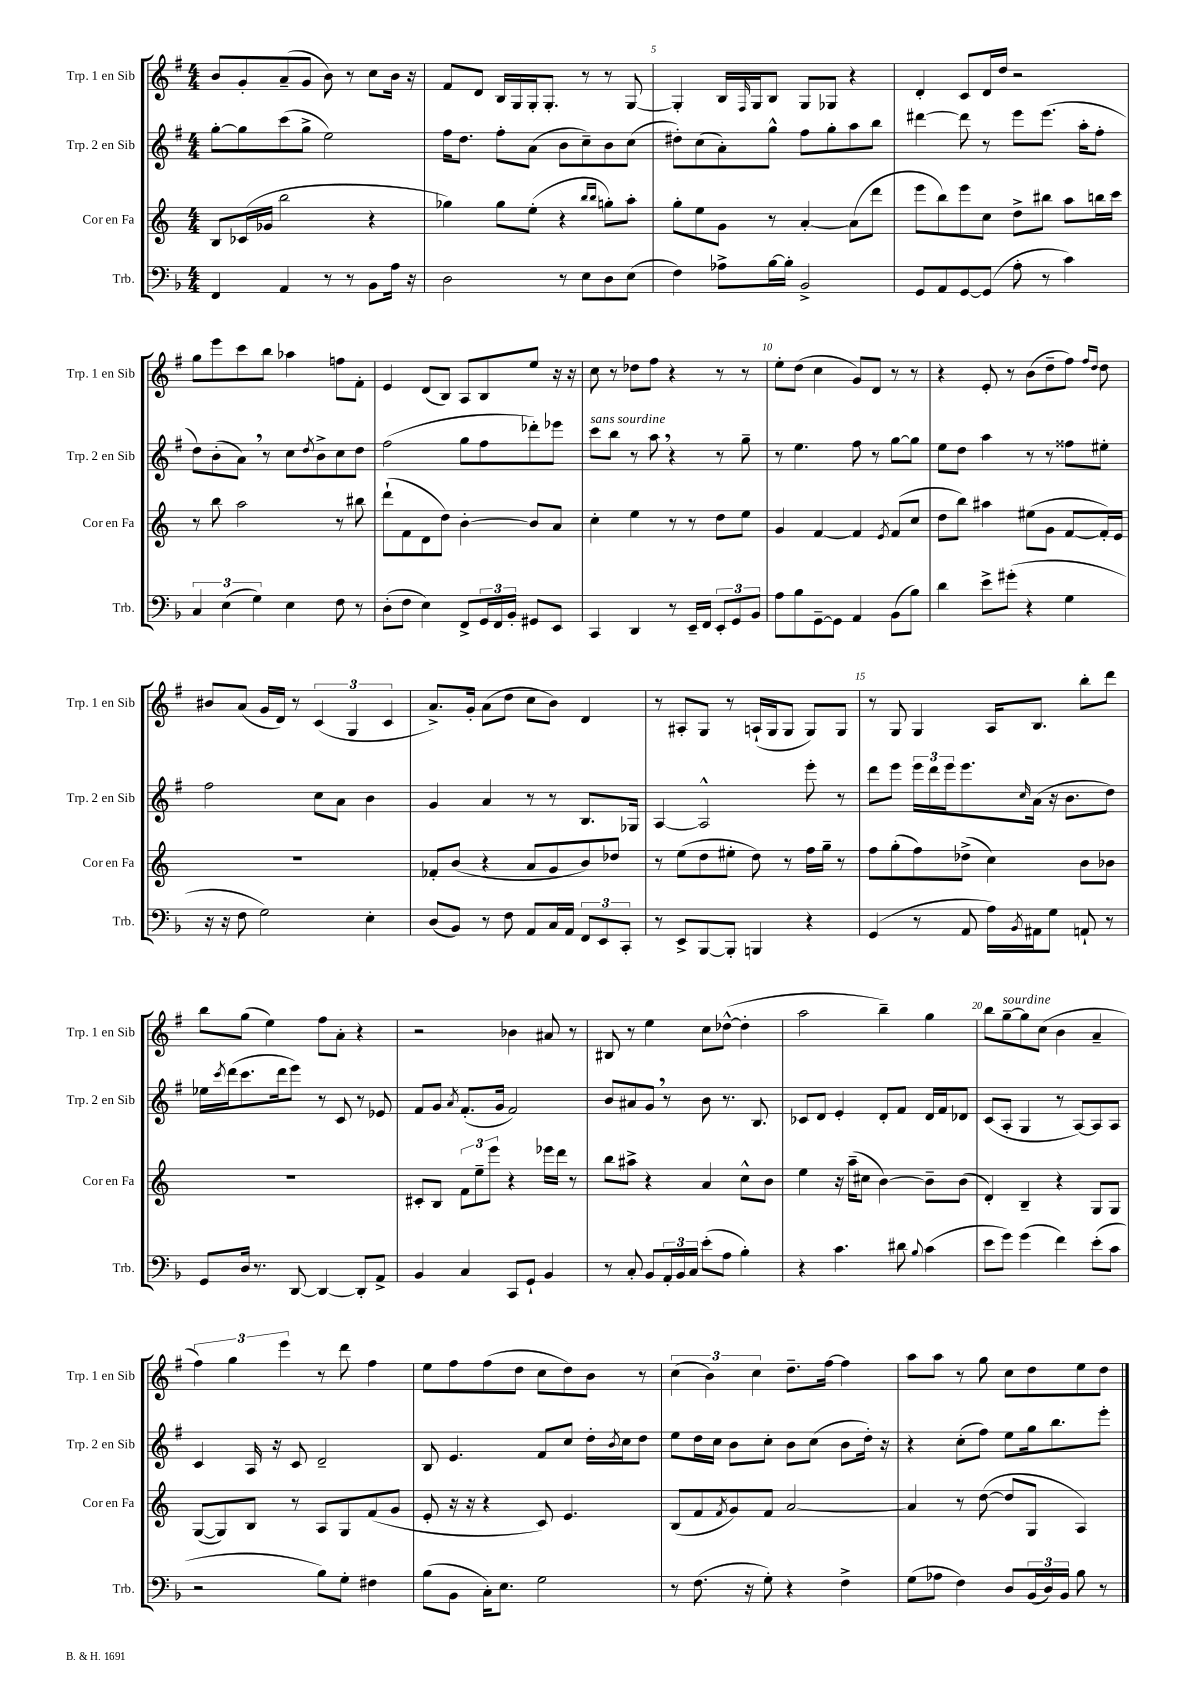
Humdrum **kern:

**kern	**kern	**kern	**kern
*staff4	*staff3	*staff2	*staff1
*clefF4	*clefG2	*clefG2	*clefG2
*k[b-]	*k[]	*k[f#]	*k[f#]
*M4/4	*M4/4	*M4/4	*M4/4
4FF	8B	[8gg'	8b
.	(16c-	8gg]	8g'
.	16g-	.	.
4AA	2bb	(8ccc	(8a~
.	.	8gg^	8g
8r	.	2ee)	8b)
8r	.	.	8r
8BB-	4r	.	8cc
16A	.	.	16b
16r	.	.	16r
=	=	=	=
2D	4gg-)	16ff#	8f#
.	.	8.dd	.
.	.	.	8d
.	8gg-	8ff#'	16B
.	.	.	16G
.	(8ee'	(8a	16G'
.	.	.	8.G'
8r	4r	8b	.
8E	.	8cc~)	8r
.	16qqbb	.	.
.	16qqbb	.	.
8D	8gg')	8b	8r
(8E	8aa'	(8cc	[8G
=	=	=	=
4F)	8gg'	8dd#')	4G']
.	8ee	(8cc	.
8A-^	8g	8a')	16B
.	.	.	16qqF#
.	.	.	16G
[16B-	8r	8gg^^	8B
16B-']	.	.	.
2BB-^	[4a'	8ff#	8G
.	.	8gg'	8G-
.	(8a]	8aa	4r
.	8ddd	8bb	.
=	=	=	=
8GG	8eee	[4ddd#	4d'
8AA	8bb)	.	.
[8GG	8eee	8ddd#]	8c
(8GG]	8cc	8r	16d
.	.	.	16dd
8A'	8dd^	8eee	2r
8r	8bb#	(8.eee	.
4c)	8aa	.	.
.	.	16aa'	.
.	16bb	8ff#'	.
.	16ccc	.	.
=	=	=	=
6C	8r	8dd)	8gg
.	8bb	(8b'	8eee
(6E	.	.	.
.	2aa	8a)	8ccc
6G)	.	.	.
.	.	8r	8bb
4E	.	8cc	4aa-
.	.	8qdd	.
.	.	8b^	.
8F	8r	8cc	8ff
8r	8bb#	8dd	8f#'
=	=	=	=
(8D'	(8ddd`	(2ff#	4e
8F	8f	.	.
4E)	8d	.	(8d
.	8dd)	.	8B)
8FF^	[4b'	8gg	8A
24GG	.	8ff#	8B
24FF	.	.	.
24BB-'	.	.	.
8GG#	8b]	8ddd-')	8ee
8EE	8a	8eee-	16r
.	.	.	16r
=	=	=	=
4CC	4cc'	8ccc	8cc
.	.	8bb	8r
4DD	4ee	8r	8dd-
.	.	8aa	8ff#
8r	8r	4r	4r
16EE~	8r	.	.
16FF	.	.	.
12EE'	8dd	8r	8r
12GG	.	.	.
.	8ee	8gg~	8r
12BB-	.	.	.
=	=	=	=
8A	4g	8r	8ee'
8B-	.	4.ee	(8dd
[8GG~	[4f	.	4cc
8GG]	.	.	.
4AA	4f]	8ff#	8g)
.	.	8r	8d
.	8qe	.	.
(8BB-	(8f	[8gg	8r
8B-)	8cc	8gg]	8r
=	=	=	=
4d	8dd	8ee	4r
.	8bb)	8dd	.
8e^	4aa#	4aa	8e'
(8g#'	.	.	8r
4r	(8ee#	8r	(8b
.	8g	8r	8dd~
4G	[8f	8ff##	8ff#)
.	.	.	16qqff#
.	.	.	16qqdd
.	16f'])	8ee#'	8dd
.	16e	.	.
=	=	=	=
16r	1r	2ff#	8b#
16r	.	.	.
8F	.	.	(8a
2G)	.	.	16g
.	.	.	16d)
.	.	.	8r
.	.	8cc	(6c
.	.	8a	.
.	.	.	6G
4E'	.	4b	.
.	.	.	6c
=	=	=	=
(8D	8f-'	4g	8.a^)
8BB-)	(8b	.	.
.	.	.	16g'
8r	4r	4a	(8a
8F	.	.	8dd
8AA	8a	8r	8cc
16C	8g	8r	8b)
16AA	.	.	.
12FF	8b)	8.B	4d
12EE	.	.	.
.	8dd-	.	.
12CC'	.	.	.
.	.	16G-	.
=	=	=	=
8r	8r	[4A	8r
8EE^	(8ee	.	8A#'
[8BBB-	8dd	2A^^]	8G
8BBB-']	8ee#'	.	8r
4BBB	8dd)	.	(16A`
.	.	.	16G
.	8r	.	8G
4r	16ff	8eee'	8G)
.	16gg~	.	.
.	8r	8r	8G
=	=	=	=
(4GG	8ff	8ddd	8r
.	(8gg'	8eee	8G
8r	8ff)	24eee	4G
.	.	24ddd	.
.	.	24eee	.
8AA	(8dd-^	8.eee	.
16A)	4cc)	.	16A
8qBB-	.	16qqcc	.
16AA#	.	(16a	8.B
8G	.	16r	.
.	.	8.b	.
8AA`	8b	.	8bb'
8r	8b-	8dd)	8ddd
=	=	=	=
8GG	1r	16ee-	8bb
.	.	8qccc	.
.	.	(16ddd	.
16D	.	8.ccc	(8gg
8.r	.	.	.
.	.	.	4ee)
.	.	16ddd	.
[8DD	.	8eee)	.
4DD_	.	8r	8ff#
.	.	8c	8a'
8DD']	.	8r	4r
8AA^	.	8e-	.
=	=	=	=
4BB-	8c#'	8f#	2r
.	8B	8g	.
.	.	8qa	.
4C	12f	(8.f#'	.
.	12ee~	.	.
.	12eee	.	.
.	.	16g	.
8CC	4r	2f#)	4b-
8GG`	.	.	.
4BB-	16eee-	.	8a#
.	16ddd	.	.
.	8r	.	8r
=	=	=	=
8r	8bb	8b	8B#
8C'	8aa#^	8a#	8r
8BB-	4r	8g	4ee
24AA'	.	8r	.
24BB-	.	.	.
24C	.	.	.
(8e'	4a	8b	8cc
8A	.	8.r	([8dd-^^
4B-')	8cc^^	.	4dd-']
.	.	8.B	.
.	8b	.	.
=	=	=	=
4r	4ee	8c-	2aa
.	.	8d	.
4.c	16r	4e'	.
.	(16aa~	.	.
.	8cc#	.	.
.	[4b)	8d'	4bb~)
8d#	.	8f#	.
8qqB-	.	.	.
(4c	8b~]	16d	4gg
.	.	16f#	.
.	(8b	8d-	.
=	=	=	=
8e	4d')	(8c	8bb
8g)	.	8A'	[8gg~
(4g	4B~	4G	8gg]
.	.	.	(8cc
4f)	4r	8r	4b
.	.	[8A)	.
(8e'	8G	8A]	4a~
8c	8G	8A	.
=	=	=	=
2r	([8G	4c	6ff#)
.	8G])	.	.
.	.	.	6gg
.	8B	16A	.
.	.	16r	.
.	.	.	6eee
.	8r	8c	.
8B-)	8A	2d~	8r
8G'	8G	.	8ddd
4F#	(8f	.	4ff#
.	8g	.	.
=	=	=	=
(8B-	8e'	8B	8ee
8BB-	16r	4.e	8ff#
.	16r	.	.
16C')	4r	.	(8ff#
8.E	.	.	.
.	.	.	8dd
2G	8c)	8f#	8cc
.	4.e	8cc	8dd)
.	.	16dd'	8b
.	.	8qb	.
.	.	16cc	.
.	.	8dd	8r
=	=	=	=
8r	(8B	8ee	(6cc
(8.F	8f	16dd	.
.	.	.	6b)
.	.	16cc	.
.	8qf	.	.
.	8g)	8b	.
16r	.	.	.
.	.	.	6cc
8G')	8f	8cc'	.
4r	[2a	8b	8.dd~
.	.	(8cc	.
.	.	.	[16ff#
4F^	.	8b	4ff#]
.	.	16dd')	.
.	.	16r	.
=	=	=	=
(8G	4a]	4r	8aa
8A-	.	.	8aa
4F)	8r	(8cc'	8r
.	([8dd	8ff#)	8gg
8D	8dd]	8ee	8cc
(24BB-	8G	16gg	8dd
24D)	.	.	.
.	.	8.bb	.
24BB-	.	.	.
8B-	4A)	.	8ee
8r	.	8eee'	8dd
==	==	==	==
*-	*-	*-	*-
